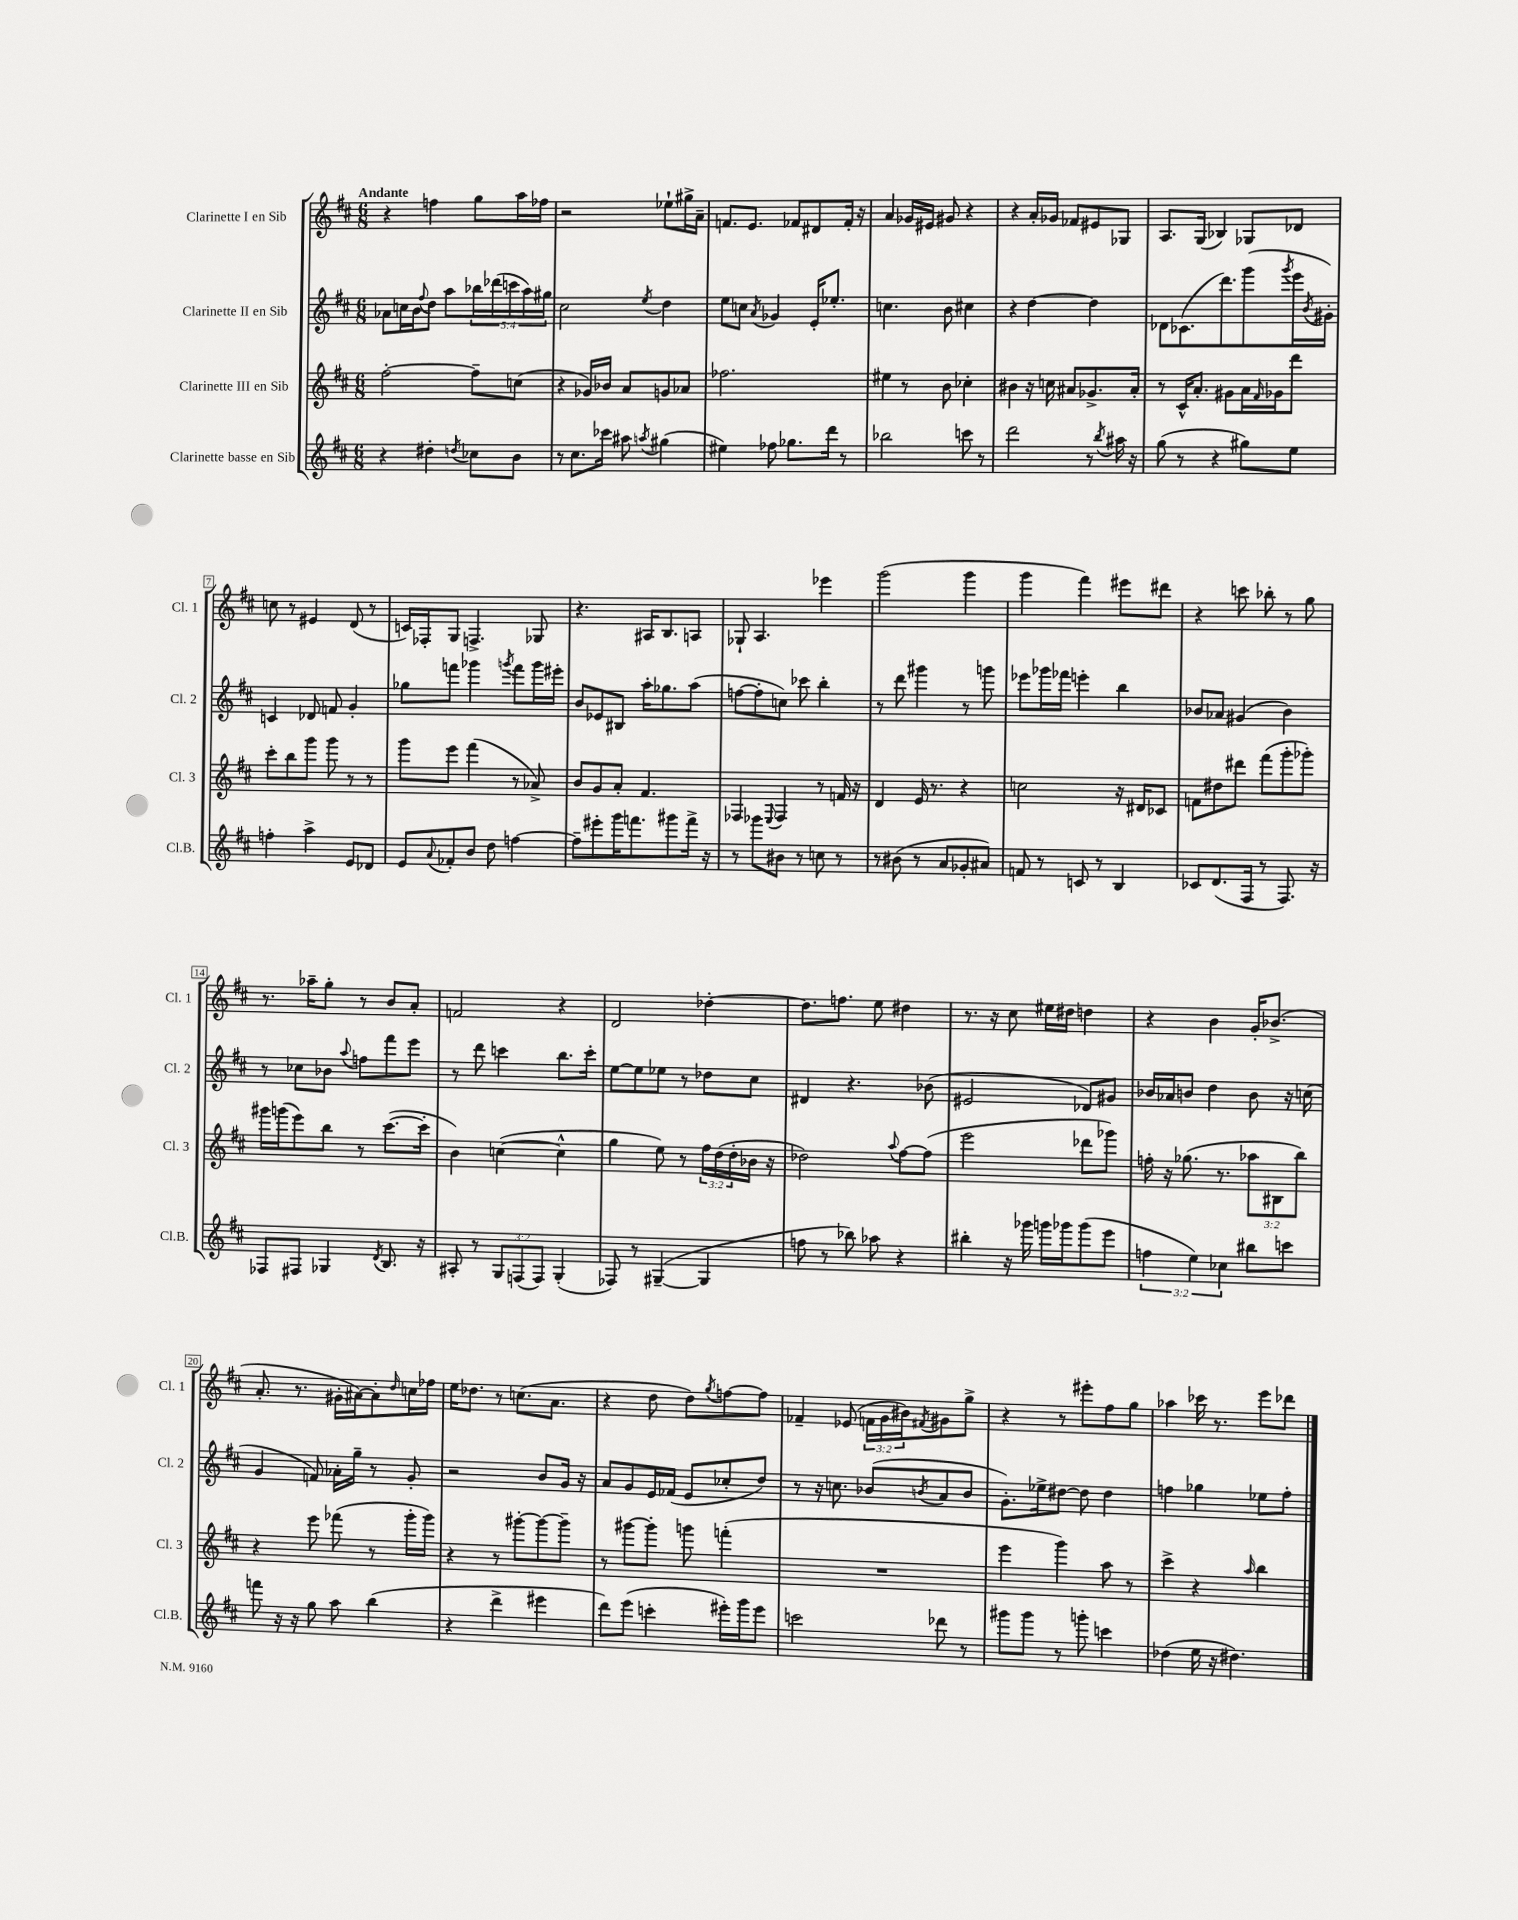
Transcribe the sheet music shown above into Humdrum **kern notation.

**kern	**kern	**kern	**kern
*part4	*part3	*part2	*part1
*staff4	*staff3	*staff2	*staff1
*I"Clarinette basse en Sib	*I"Clarinette III en Sib	*I"Clarinette II en Sib	*I"Clarinette I en Sib
*I'Cl.B.	*I'Cl. 3	*I'Cl. 2	*I'Cl. 1
*clefG2	*clefG2	*clefG2	*clefG2
*k[f#c#]	*k[f#c#]	*k[f#c#]	*k[f#c#]
*M6/8	*M6/8	*M6/8	*M6/8
=1	=1	=1	=1
!	!	!	!LO:TX:a:B:t=Andante
4r	[2ff#'\	8a-X\L	4r
.	.	16ccn\L	.
.	.	16b\J	.
.	.	8qqff#/	.
4dd#X'\	.	8dd\J	4ffn\
.	.	8aa\L	.
8qddn/	.	.	.
8cc-X\L	8ff#~\L]	20bb-X\L	8gg\L
.	.	(20ddd-X\	.
.	.	20cccn\	.
8b\J	(8ccn\J	.	16aa\L
.	.	20aa\)	.
.	.	.	16ff-X\JJ
.	.	20gg#X\JJ	.
=2	=2	=2	=2
8r	4r	2cc#\	2r
8.cc#\L	.	.	.
.	16g-X/LL)	.	.
16ccc-X\Jk	16b-X/JJ	.	.
8aa#X\	8a/L	.	.
8qaan/	.	8qee/	.
(4gg#X\	8gn/	4dd\	8ee-X`\L
.	8a-X/J	.	16gg#X^\L
.	.	.	16a~\JJ
=3	=3	=3	=3
4ee#X\)	2.ff-X\	8ee\L	8.fn/L
.	.	8ccn\J	.
.	.	.	8.e/J
.	.	8qa/	.
8ff-X\	.	4g-X/	.
8.gg-X\L	.	.	8f-X/L
.	.	16e'/KL	8d#X/
16ddd\Jk	.	8.ee-X'/J	.
8r	.	.	16f-'/Jk
.	.	.	16r
=4	=4	=4	=4
2bb-X\	4ee#X\	4.ccn\	4a/
.	8r	.	16g-X/LL
.	.	.	16e#X/JJ
.	8b\	8b\	8g#X/
8cccn\	4cc-X'\	4cc#X\	4r
8r	.	.	.
=5	=5	=5	=5
2ddd\	4b#X\	4r	4r
.	16r	[4dd\	16a'/LL
.	16ccn\	.	16g-X/JJ
.	8a#X/L	.	8f-X/L
8r	8.g-X^/	4dd\]	8e#X/
8qbb/	.	.	.
16aa#X\	.	.	8G-X/J
16r	16a#'/Jk	.	.
=6	=6	=6	=6
(8gg\	8r	8d-X\L	8.A/L
8r	16c#^^/KL	(8.c-X\	.
.	8.a'/J	.	(16G/Jk
4r	.	.	4B-X/)
.	.	8.ddd\)	.
.	8g#X\L	.	.
8gg#X\L)	16a\L	(8ggg\	8G-X/L
.	16qqf#/	.	.
.	16g-X\J	.	.
.	.	8qggg/	.
8ee\J	8ddd\J	16eee\L	8d-X/J
.	.	8qb/	.
.	.	16g#X'\JJ)	.
!!LO:LB:g=z
=7	=7	=7	=7
4ffn'\	8ccc#'\L	4cn/	8ccn\
.	8bb\	.	8r
4aa^\	8ggg\J	8d-X/	4e#X/
.	8ggg\	8fn/	.
8e/L	8r	4g'/	(8d/
8d-X/J	8r	.	8r
=8	=8	=8	=8
8e/L	8ggg\L	8gg-X\L	16cn/LL)
.	.	.	16F-X'/J
8qqa/	.	.	.
8f-X'/	8eee\J	8fffn\J	8G/J
8b/J	(4fff#\	4ggg-X\	4.Fn^/
8dd\	.	.	.
.	.	8qgggn/	.
[4ffn\	8r	8fff\L	.
.	8a-X^/)	16ggg\L	8G-X/
.	.	16eee#X'\JJ	.
=9	=9	=9	=9
8ff~\L]	8b/L	8b/L	4.r
8eee#X'\	8g/	8e-X/	.
16ggg\K	8a'/J	8B#X/J	.
8.fffn\	.	.	.
.	4.f#/	16aa'\KL	16A#X/KL
.	.	8.gg-X\	8.B/
8ggg#X\	.	.	.
16fff^\Jk	.	(8aa\J	8An/J
16r	.	.	.
=10	=10	=10	=10
8r	4F-X/	[8ffn\L	8G-X`/
8ggg-X\L	.	8ff'\]	4.A/
.	8qqE/	.	.
8b#X\J	4F-/	8ccn\J)	.
8r	.	8ccc-X\	.
8ccn\	8r	4bb'\	4eee-X\
8r	16fn/	.	.
.	16r	.	.
=11	=11	=11	=11
8r	4d/	8r	(2ggg\
(8b#X\	.	8ddd\	.
8r	16e/	4ggg#X\	.
.	8.r	.	.
8a/L	.	.	.
8g-X'/	4r	8r	4ggg\
8a#X/J)	.	8gggn\	.
=12	=12	=12	=12
8fn/	2ccn\	8eee-X\L	4ggg\
8r	.	16ggg-X\L	.
.	.	16fff-X\JJ	.
8cn/	.	4eeen'\	4fff#\)
8r	.	.	.
4B/	16r	4bb\	8eee#X\L
.	16d#X/KL	.	.
.	8c-X/J	.	8ddd#X\J
=13	=13	=13	=13
8c-X/L	8fn\L	8b-X/L	4r
(8.d/	8dd#X\	8a-X/J	.
.	8ddd#X\J	(4g#X/	8cccn\
16F#/Jk	.	.	.
8r	(8fff#\L	.	8bb-X'\
8.F#/)	8ggg'\	4b-\)	8r
.	8ggg-X'\J)	.	8gg\
16r	.	.	.
!!LO:LB:g=z
=14	=14	=14	=14
8F-X/L	16ggg#X\LL	8r	8.r
.	(16gggn\J	.	.
8F#X/J	8eee\)	8cc-X\L	.
.	.	.	16aa-X~\KL
4G-X/	8bb\J	8b-X\J	8gg'\J
.	.	8qqaa/	.
.	8r	8ffn\L	8r
8qd/	.	.	.
8.B/	([8.ccc#\L	8fff#\	8b/L
.	.	8eee\J	8a'/J
16r	16ccc#'\Jk]	.	.
=15	=15	=15	=15
8A#X'/	4b\)	8r	2fn/
8r	.	8ddd\	.
12G/L	([4ccn\	4cccn\	.
(12Fn/	.	.	.
12F/J)	.	.	.
(4G'/	4cc^^\]	8.bb\L	4r
.	.	16ccc'\Jk	.
=16	=16	=16	=16
8F-X/)	4gg\	[8ee\L	2d/
8r	.	8ee\]	.
([4G#X~/	8ee\)	8ee-X\J	.
.	8r	8r	.
4G#/]	24ff#\LL	8dd-X\L	[4dd-X'\
.	(24dd\	.	.
.	24dd'\	.	.
.	16b-X\JJ	8cc#\J	.
.	16r	.	.
=17	=17	=17	=17
8ffn\	2dd-X\)	4d#X/	8.dd-\L]
8r	.	.	.
.	.	.	8.ffn\J
8bb-X\)	.	4.r	.
8aa-X\	.	.	8ee\
.	8qqaa/	.	.
4r	[8ff#\L	.	4dd#X\
.	(8ff#\J]	(8b-X\	.
=18	=18	=18	=18
4bb#X'\	2eee\	2e#X/	8.r
.	.	.	16r
16r	.	.	8cc#\
16ggg-X\	.	.	.
16gggn\LL	.	.	16ee#X\LL
16ggg-X\J	.	.	16dd#X\JJ
(8ggg-\	8ddd-X\L	8d-X/L)	4ddn\
8eee\J	8ggg-X\J)	8g#X/J	.
=19	=19	=19	=19
6ffn\	16ffn'\	16b-X/LL	4r
.	16r	16a-X/J	.
.	(8.gg-X\	8bn/J	.
6ee\)	.	.	.
.	.	4dd\	4b\
.	8.r	.	.
6cc-X\	.	.	.
8bb#X\L	12aa-X\L	8b\	16g'/KL
.	.	.	(8.b-X^/J
.	12B#X\	.	.
8cccn\J	.	16r	.
.	12bb\J)	.	.
.	.	(16ccn\	.
!!LO:LB:g=z
=20	=20	=20	=20
8fffn\	4r	4g/	8.a'/
16r	.	.	.
16r	.	.	8.r
8gg\	8eee\	8fn/)	.
8aa\	(8fff-X\	16a-X'\LL	16g#X'\LL
.	.	16gg~\JJ	[16a#X\J)
(4bb\	8r	8r	8a#'\]
.	.	.	16qqdd/
.	16ggg'\LL	8g'/	16ccn\L
.	16ggg\JJ)	.	16ff-X\JJ
=21	=21	=21	=21
4r	4r	2r	16ee\KL
.	.	.	8.dd-X\J
4ddd^\	8r	.	8r
.	[8ggg#X'\L	.	(8.ccn\L
4eee#X\	8ggg#\_	8b/L	.
.	.	.	8.a\J
.	8ggg#~\J]	16g/Jk	.
.	.	16r	.
=22	=22	=22	=22
8ddd\L)	8r	8a/L	4r
(8eee\J	[8ggg#X\L	8g/	.
4cccn'\	8ggg#'\J]	16e/L	8dd\
.	.	(16f-X/JJ	.
.	8gggn\	8e/L	8dd\L)
.	.	.	8qgg/
16eee#X'\LL)	(4fffn'\	8cc-X'/	[8ffn\
16ggg\J	.	.	.
8eee#\J	.	8dd/J)	8ff\J]
=23	=23	=23	=23
2cccn\	2.r	8r	4f-X~/
.	.	16r	.
.	.	8.ccn\	.
.	.	.	(8e-X/
.	.	(8b-X/L	24fn\LL
.	.	.	24g\
.	.	.	24b#X\J)
.	.	8qbn/	8qf#X/
8ddd-X\	.	8a/	8g#X\
8r	.	8b/J	8gg^\J
=24	=24	=24	=24
8ggg#X\L	4eee\	8.g'\L)	4r
8ggg#\J	.	.	.
.	.	16ee-X^\k	.
8r	4ggg\)	[8dd#X\J	8r
8gggn'\	.	8dd#\]	8eee#X'\L
4cccn\	8aa\	4dd#\	8ff#\
.	8r	.	8gg\J
=25	=25	=25	=25
(4dd-X\	4ccc#^\	4ffn\	4aa-X\
16ee\	4r	4gg-X\	16ccc-X\
16r	.	.	8.r
4.dd#X\)	.	.	.
.	16qqaa/	.	.
.	4bb\	8ee-X\L	8eee\L
.	.	8ff'\J	8ddd-X\J
==	==	==	==
*-	*-	*-	*-
